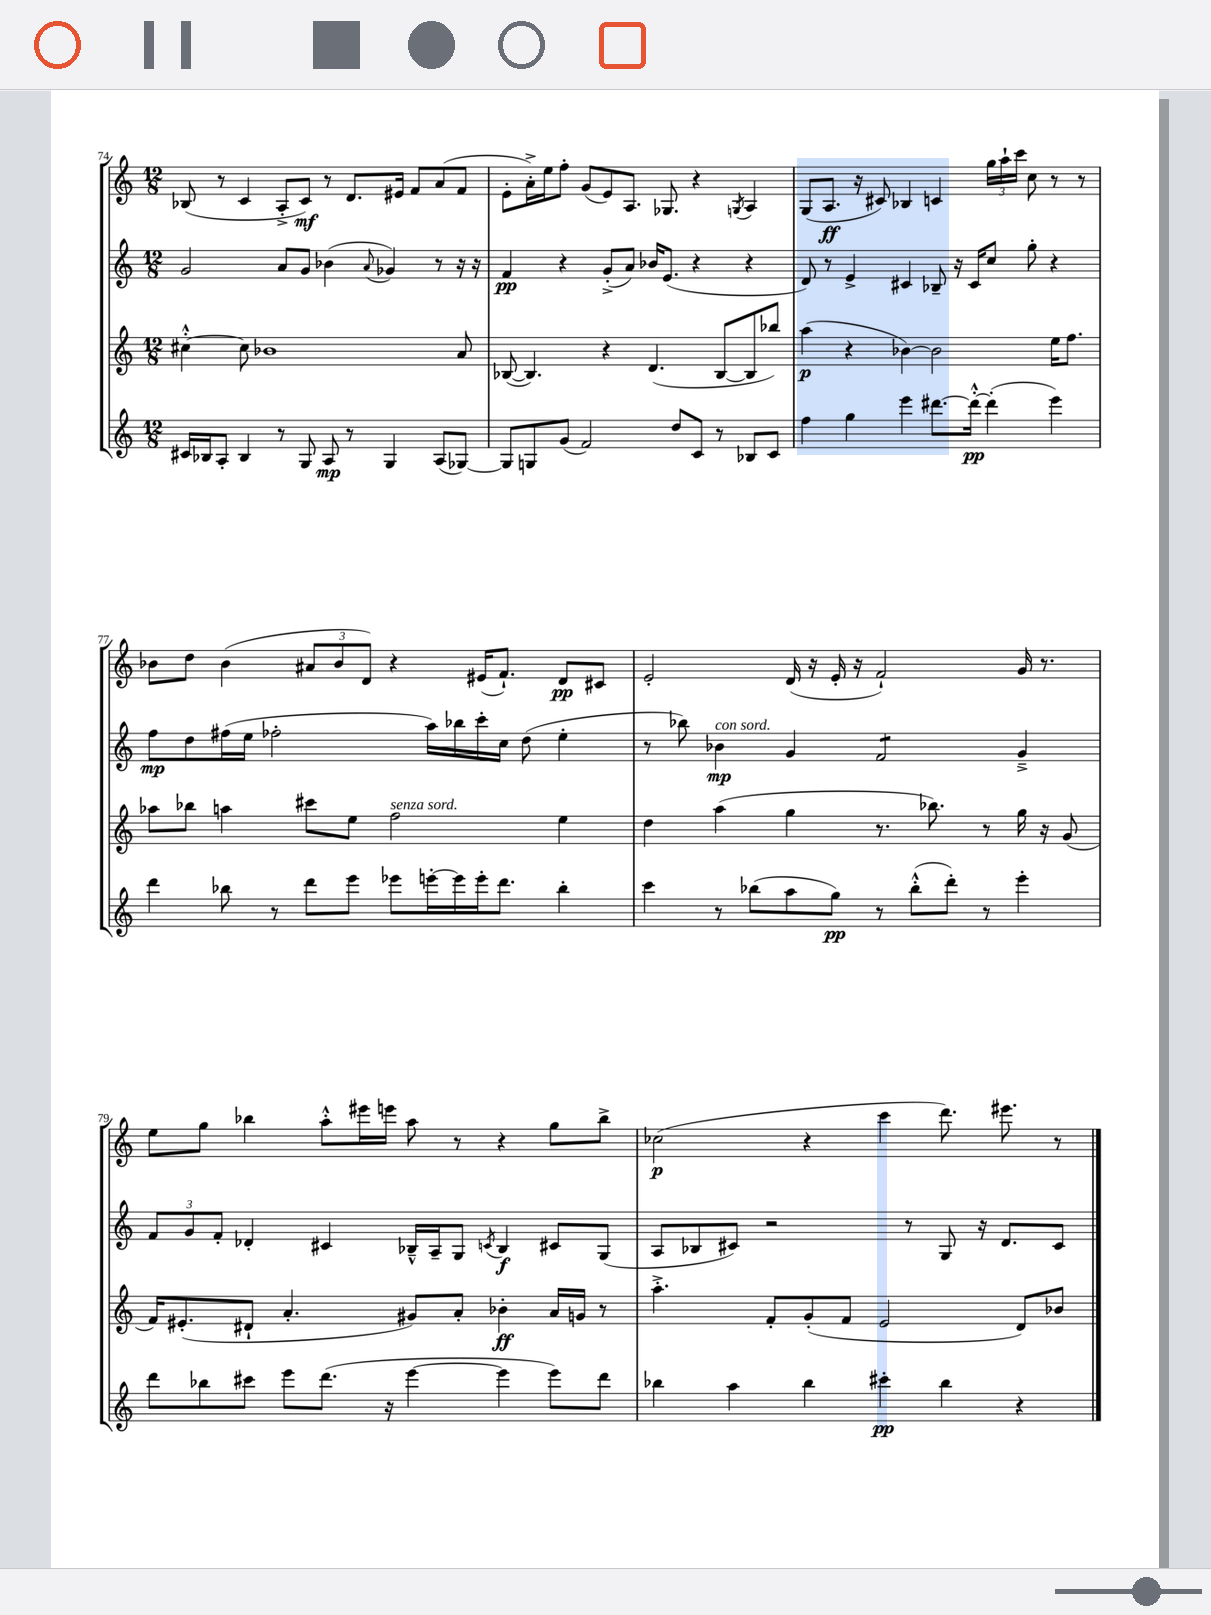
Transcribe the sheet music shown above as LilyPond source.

<<
\new StaffGroup <<
\new Staff = "s0" {
    \clef treble \key c \major \numericTimeSignature \time 12/8
    \autoBeamOff bes8( r8 c'4 a8[-.-> c'8]\mf) r8 d'8.[ eis'16] f'8[ a'8( f'8] |
    e'8[-. a'16-.->) e''16 f''8]-. g'8[( e'8) a8.] ges8. r4 \acciaccatura { g8 } a4 |
    g8[( a8.]\ff r16 cis'8) bes4 c'4 \tuplet 3/2 { g''16[ a''16-! c'''16] } c''8 r8 r8 |
    bes'8[ d''8] bes'4( \tuplet 3/2 { ais'8[ bes'8 d'8]) } r4 eis'16[( f'8.]-!) d'8[\pp cis'8] |
    e'2-. d'16( r16 e'16-. r16 f'2-!) g'16 r8. |
    e''8[ g''8] bes''4 a''8[-.-^ eis'''16 e'''16] a''8 r8 r4 g''8[ bes''8]-> |
    ces''2\p( r4 c'''4 d'''8.) eis'''8. r8 \bar "|." |
}
\new Staff = "s1" {
    \clef treble \key c \major \numericTimeSignature \time 12/8
    \autoBeamOff g'2 a'8[ g'8] bes'4( \appoggiatura { a'8 } ges'4) r8 r16 r16 |
    f'4\pp r4 g'8[-.->( a'8]) bes'16[ e'8.]( r4 r4 |
    d'8) r8 e'4-> cis'4 bes8-- r16 cis'16[ c''8] g''8-. r4 |
    f''8[\mp d''8 fis''16( e''16] fes''2-. a''16[) bes''16 c'''16-. c''16] d''8( e''4-. |
    r8 bes''8) bes'4\mp^\markup { \italic "con sord." } g'4 f'2:8 g'4---> |
    \tuplet 3/2 { f'8[ g'8 f'8]-. } des'4-. cis'4 bes16[---^ a16-- g8] \acciaccatura { c'8 } bes4\f cis'8[ g8]( |
    a8[ bes8 cis'8]) r2 r8 g8 r16 d'8.[ cis'8] \bar "|." |
}
\new Staff = "s2" {
    \clef treble \key c \major \numericTimeSignature \time 12/8
    \autoBeamOff cis''4~-.-^ cis''8 bes'1 a'8 |
    bes8~( bes4.) r4 d'4.( bes8[~ bes8 bes''8]) |
    a''4\p( r4 bes'4~) bes'2 e''16[ f''8.] |
    aes''8[ bes''8] a''4 cis'''8[ e''8] f''2^\markup { \italic "senza sord." } e''4 |
    d''4 a''4( g''4 r8. bes''8.) r8 g''16 r16 g'8( |
    f'16[) eis'8.-.( dis'8]-! a'4.-. gis'8[) a'8]-. bes'4-.\ff a'16[ g'16] r8 |
    a''4.-.-> f'8[-. g'8-.( f'8] e'2 d'8[) bes'8] \bar "|." |
}
\new Staff = "s3" {
    \clef treble \key c \major \numericTimeSignature \time 12/8
    \autoBeamOff cis'16[ bes16 a8]-. bes4 r8 g8 a8\mp r8 g4 a8[( ges8]~) |
    ges8[ g8 g'8]( f'2) d''8[ c'8] r8 bes8[ c'8] |
    f''4 g''4 e'''4 dis'''8.[~ dis'''16]~-.-^\pp dis'''4-.( e'''4) |
    d'''4 bes''8 r8 d'''8[ e'''8] ees'''8[ e'''16~-. e'''16 e'''16-. d'''8.] bes''4-. |
    c'''4 r8 bes''8[( a''8 g''8]\pp) r8 bes''8[-.-^( d'''8]-.) r8 e'''4-. |
    d'''8[ bes''8 cis'''8] e'''8[ d'''8.]( r16 e'''4~ e'''4 e'''8[) d'''8] |
    bes''4 a''4 bes''4 cis'''4-.\pp bes''4 r4 \bar "|." |
}
>>
>>
\layout { \context { \Score currentBarNumber = #74 } }
